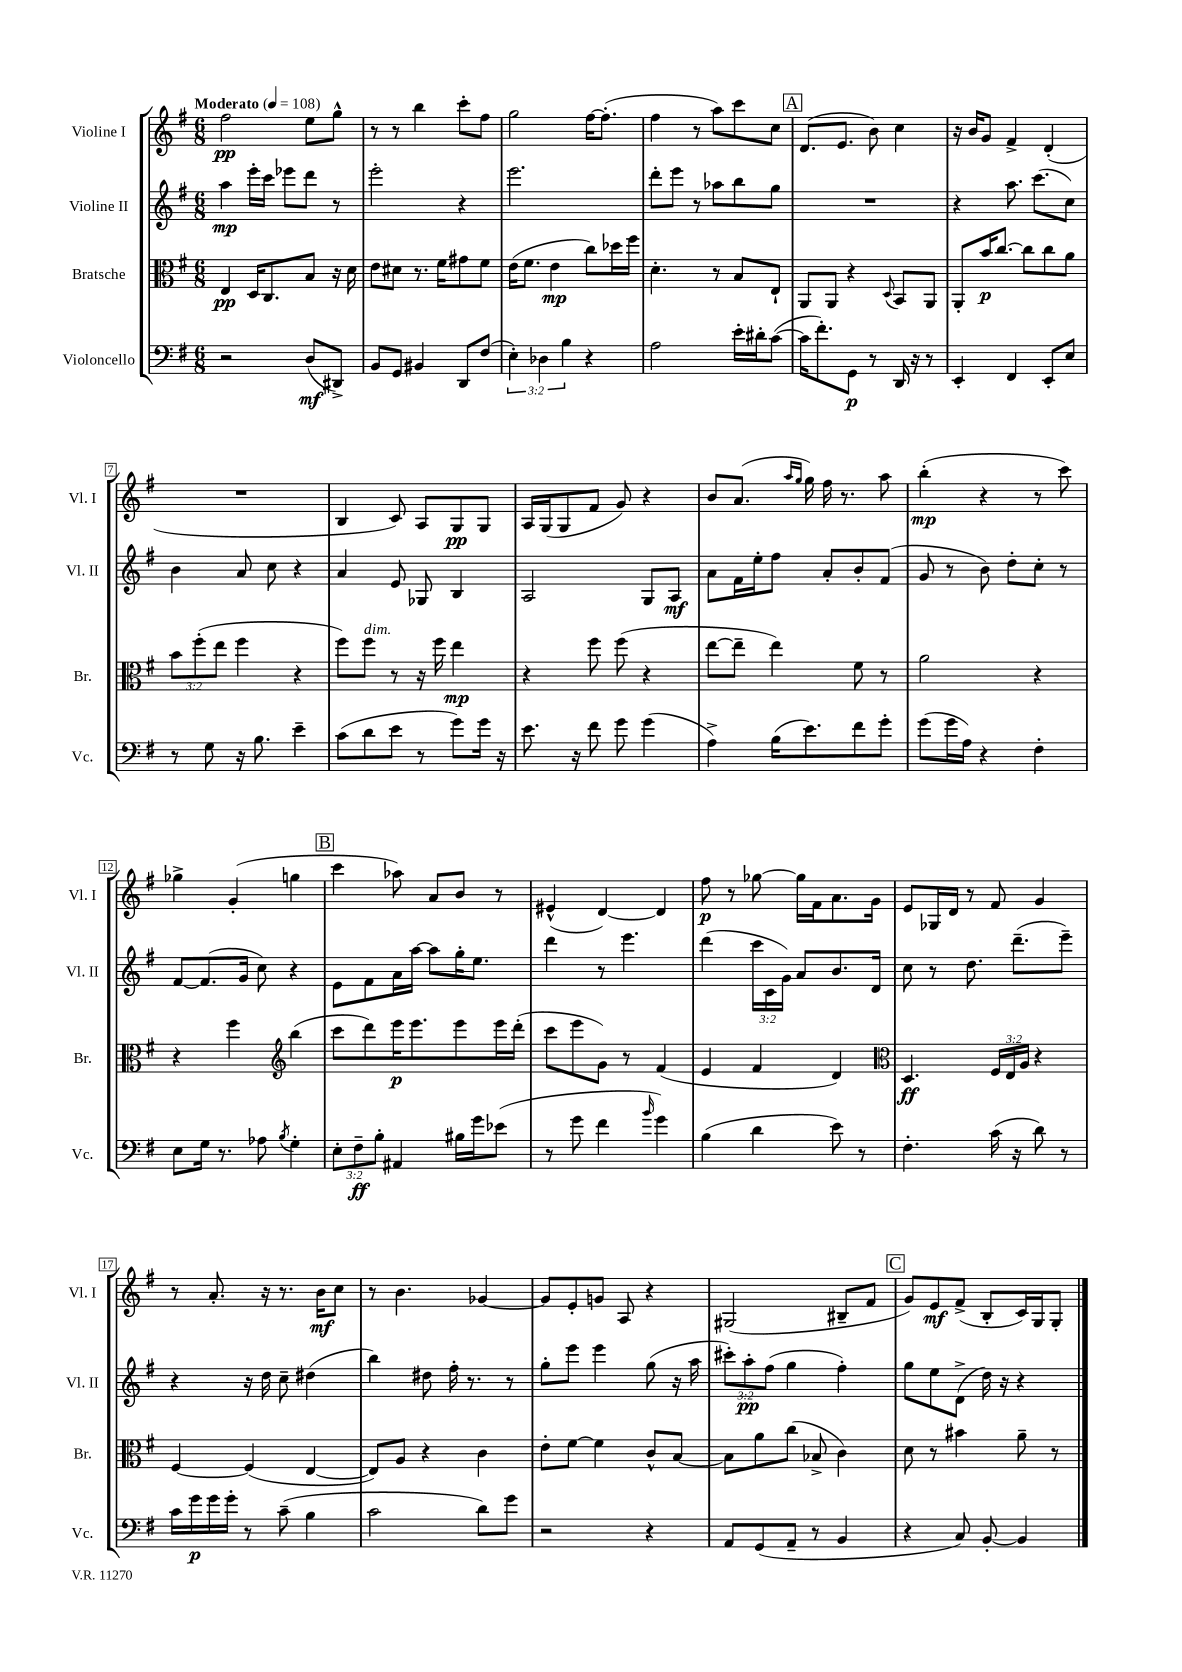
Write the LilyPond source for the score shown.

<<
\new StaffGroup <<
\new Staff = "s0" \with { instrumentName = "Violine I" shortInstrumentName = "Vl. I" } {
    \clef treble \key g \major \numericTimeSignature \time 6/8 \tempo "Moderato" 4 = 108
    fis''2\pp e''8 g''8-^ |
    r8 r8 b''4 c'''8-. fis''8 |
    g''2 fis''16~ fis''8.-.( |
    fis''4 r8 a''8) c'''8 c''8 |
    \mark \markup { \box "A" } d'8.( e'8. b'8) c''4 |
    r16 b'16 g'8 fis'4-> d'4-.( |
    R2. |
    b4 c'8) a8 g8\pp g8 |
    a16 g16( g8 fis'8 g'8) r4 |
    b'8 a'8.( \grace { a''16 g''16 } g''16) fis''16 r8. a''8 |
    b''4-.\mp( r4 r8 c'''8) |
    ges''4-> g'4-.( g''4 |
    \mark \markup { \box "B" } c'''4 aes''8) a'8 b'8 r8 |
    eis'4-^( d'4~) d'4 |
    fis''8\p r8 ges''8~ ges''16 fis'16 a'8. g'16 |
    e'8 ges16 d'16 r8 fis'8 g'4 |
    r8 a'8.-. r16 r8. b'16\mf c''8 |
    r8 b'4. ges'4~ |
    ges'8 e'8-. g'8 a8 r4 |
    gis2( bis8-- fis'8 |
    \mark \markup { \box "C" } g'8) e'8\mf fis'8->( b8-. c'16) g16 g8-. \bar "|." |
}
\new Staff = "s1" \with { instrumentName = "Violine II" shortInstrumentName = "Vl. II" } {
    \clef treble \key g \major \numericTimeSignature \time 6/8 \override Staff.TupletNumber.text = #tuplet-number::calc-fraction-text
    a''4\mp e'''16-. c'''16 ees'''8 d'''8 r8 |
    e'''2-. r4 |
    e'''2. |
    d'''8-. e'''8 r8 aes''8 b''8 g''8 |
    \mark \markup { \box "A" } R2. |
    r4 a''8. c'''8.( c''8) |
    b'4 a'8 c''8 r4 |
    a'4 e'8 ges8 b4 |
    a2 g8 a8\mf |
    a'8 fis'16 e''16-. fis''8 a'8-. b'8-. fis'8( |
    g'8 r8 b'8) d''8-. c''8-. r8 |
    fis'8~ fis'8.( g'16 c''8) r4 |
    \mark \markup { \box "B" } e'8 fis'8 a'16 a''16~ a''8 g''16-. e''8. |
    d'''4 r8 e'''4. |
    d'''4( \tuplet 3/2 { c'''16 c'16 g'16) } a'8 b'8. d'16 |
    c''8 r8 d''8. d'''8.--( e'''8--) |
    r4 r16 d''16 c''8-- dis''4( |
    b''4) dis''8 fis''16-. r8. r8 |
    g''8-. e'''8 e'''4 g''8( r16 a''16 |
    \tuplet 3/2 { cis'''8-.) a''8-.\pp fis''8( } g''4 fis''4-.) |
    \mark \markup { \box "C" } g''8 e''8 d'8->( d''16) r16 r4 \bar "|." |
}
\new Staff = "s2" \with { instrumentName = "Bratsche" shortInstrumentName = "Br." } {
    \clef alto \key g \major \numericTimeSignature \time 6/8 \override Staff.TupletNumber.text = #tuplet-number::calc-fraction-text
    e4\pp d16 c8. b8 r16 d'16 |
    e'8 dis'8 r8. fis'16 gis'8 fis'8 |
    e'16( fis'8. e'4\mp c''8) des''16 fis''16 |
    d'4.-. r8 b8 e8-! |
    \mark \markup { \box "A" } a,8 a,8 r4 \appoggiatura { d8 } b,8 a,8 |
    a,8-. b'16\p c''8.~ c''8 c''8 a'8 |
    \tuplet 3/2 { b'8 fis''8-.( e''8 } fis''4 r4 |
    fis''8) fis''8^\markup { \italic "dim." } r8 r16 fis''16 e''4\mp |
    r4 fis''8 fis''8( r4 |
    e''8~ e''8-- e''4) fis'8 r8 |
    a'2 r4 |
    r4 fis''4 \clef treble b''4( |
    \mark \markup { \box "B" } c'''8 d'''8) e'''16\p e'''8. e'''8 e'''16 d'''16-.( |
    c'''8 e'''8 g'8) r8 fis'4( |
    e'4 fis'4 d'4) |
    \clef alto d4.\ff \tuplet 3/2 { fis16 e16 a16 } r4 |
    fis4~ fis4( e4~ |
    e8) a8 r4 c'4 |
    e'8-. fis'8~ fis'4 c'8-^ b8~ |
    b8 a'8 c''8( bes8-> c'4) |
    \mark \markup { \box "C" } d'8 r8 bis'4 a'8-- r8 \bar "|." |
}
\new Staff = "s3" \with { instrumentName = "Violoncello" shortInstrumentName = "Vc." } {
    \clef bass \key g \major \numericTimeSignature \time 6/8 \override Staff.TupletNumber.text = #tuplet-number::calc-fraction-text
    r2 d8\mf( dis,8->) |
    b,8 g,8 bis,4 d,8 fis8( |
    \tuplet 3/2 { e4-.) des4 b4 } r4 |
    a2 e'16-. dis'16-. c'8~( |
    \mark \markup { \box "A" } c'16 fis'8.-.) g,8\p r8 d,16 r16 r8 |
    e,4-. fis,4 e,8-. e8 |
    r8 g8 r16 b8. e'4-- |
    c'8( d'8 e'8 r8 g'8) g'16 r16 |
    e'8. r16 fis'8 g'8 g'4( |
    a4->) b16( e'8.) fis'8 g'8-. |
    g'8( g'16 a16) r4 fis4-. |
    e8 g16 r8. aes8 \acciaccatura { b8 } g4-. |
    \mark \markup { \box "B" } \tuplet 3/2 { e8-. fis8--\ff b8-. } ais,4 bis16 g'16 ees'8( |
    r8 g'8 fis'4 \grace { b'16 } g'4) |
    b4( d'4 e'8) r8 |
    fis4.-. c'16( r16 d'8) r8 |
    c'16 g'16\p g'16 g'16-. r8 c'8--( b4 |
    c'2 d'8) g'8 |
    r2 r4 |
    a,8 g,8( a,8-- r8 b,4 |
    \mark \markup { \box "C" } r4 c8) b,8~-. b,4 \bar "|." |
}
>>
>>
\layout { \context { \Score \override BarNumber.stencil = #(make-stencil-boxer 0.1 0.3 ly:text-interface::print) } }
